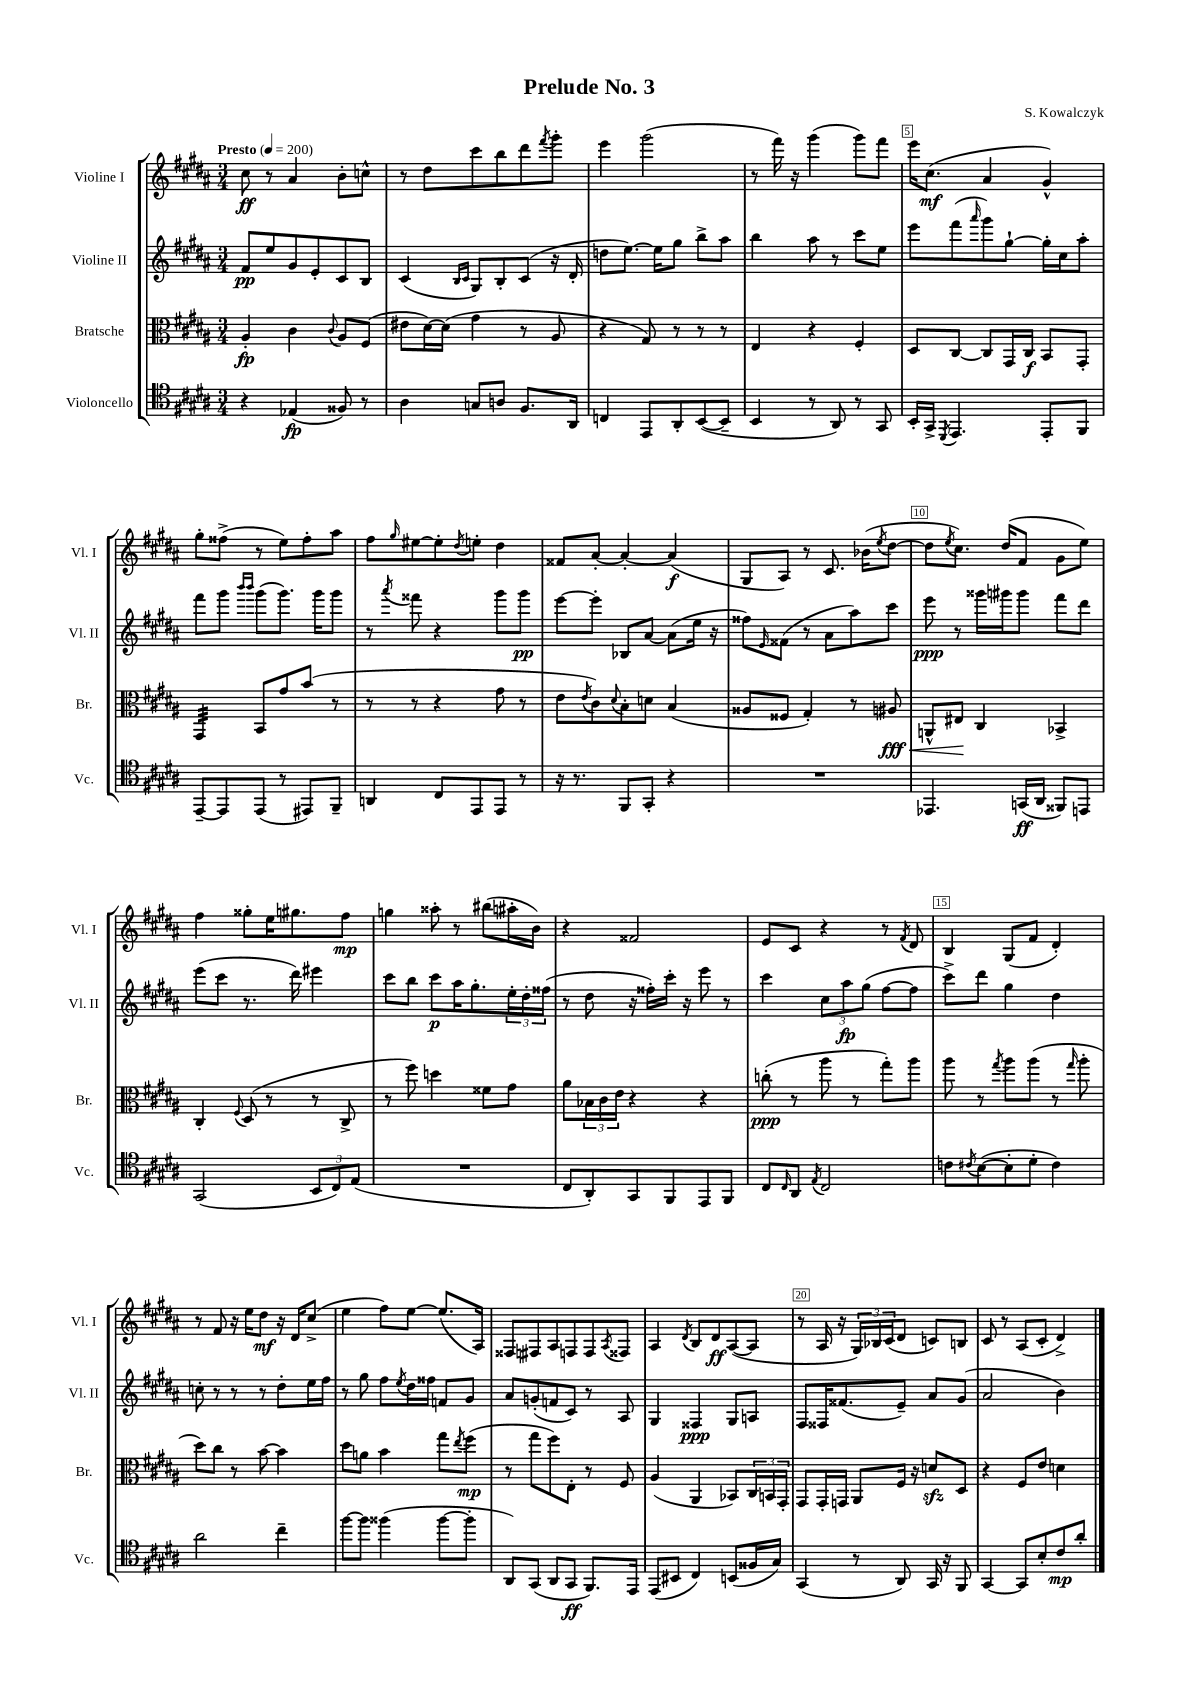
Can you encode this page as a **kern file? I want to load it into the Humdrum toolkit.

**kern	**kern	**kern	**kern
*staff4	*staff3	*staff2	*staff1
*clefC4	*clefC3	*clefG2	*clefG2
*k[f#c#g#d#a#]	*k[f#c#g#d#a#]	*k[f#c#g#d#a#]	*k[f#c#g#d#a#]
*M3/4	*M3/4	*M3/4	*M3/4
*MM200	*MM200	*MM200	*MM200
4r	4A#'/	8f#/L	8cc#\
.	.	8ee/	8r
(4E-/	4c#\	8g#/	4a#/
.	.	8e'/	.
.	8qqc#/	.	.
8F##/)	8A#/L	8c#/	8b'\L
8r	(8F#/J	8B/J	8cc^^\J
=	=	=	=
4A#\	8e#\L	(4c#/	8r
.	[16d#\L)	.	8dd#\L
.	(16d#\]JJ	.	.
.	.	16qqB/LL	.
.	.	16qqc#/JJ	.
8G/L	4g#\	8G#/L)	8ccc#\
8A/J	.	8B'/	8bb\
8.F#/L	8r	(8c#/J	8ddd#\
.	.	.	8qfff#/
.	8A#/	16r	8ggg#'\J
16AA#/Jk	.	16d#'/	.
=	=	=	=
4C/	4r	8dd\L	4eee\
.	.	[8.ee\J)	.
8EE/L	8G#/)	.	(2ggg#\
.	.	16ee\]LK	.
8AA#'/	8r	8gg#\J	.
([8BB/	8r	8bb^\L	.
8BB~/]J	8r	8aa#\J	.
=	=	=	=
4BB/	4E/	4bb\	8r
.	.	.	16fff#\)
.	.	.	16r
8r	4r	8aa#\	(4ggg#\
8AA#/)	.	8r	.
8r	4F#'/	8ccc#\L	8ggg#\L)
8GG#/	.	8ee\J	8fff#\J
=	=	=	=
16BB'/LL	8D#/L	8eee\L	16eee\LK
16GG#^/JJ	.	.	(8.cc#\J
8qDD#/	.	.	.
4.EE/	[8C#/J	(8fff#\	.
.	.	16qqaaa#/	.
.	8C#/]L	8ggg#\)	4a#/
.	16GG#/L	[8gg#`\J	.
.	16C#/JJ	.	.
8EE'/L	8BB/L	16gg#'\]LL	4g#^^/)
.	.	16cc#\J	.
8FF#/J	8GG#'/J	8aa#'\J	.
=	=	=	=
[8EE~/L	4GG#/	8fff#\L	8gg#'\L
8EE/]	.	8ggg#\J	(8ff##^\J
.	.	16qqbbb/LL	.
.	.	16qqbbb/JJ	.
(8EE/J	8BB/L	(8ggg#\L	8r
8r	8g#/	8.ggg#\J)	8ee\L)
8EE#/L)	(8b/J	.	8ff##'\
.	.	16ggg#\LK	.
8FF#~/J	8r	8ggg#\J	8aa#\J
=	=	=	=
4AA/	8r	8r	8ff#\L
.	.	8qaaa#/	16qqgg#/
.	8r	8fff##\	[8ee#\
8C#/L	4r	4r	8ee#'\]
.	.	.	8qdd#/
8EE/	.	.	8ee'\J
8EE/J	8g#\	8ggg#\L	4dd#\
8r	8r	8ggg#\J	.
=	=	=	=
16r	8e\L	[8eee\L	8f##/L
8.r	.	.	.
.	8qe/	.	.
.	8c#\)	8eee'\]J	[8a#'/J
.	8qqd#/	.	.
8FF#/L	8B'\	8B-/L	4a#'/_
8GG#'/J	8d\J	[8a#/J	.
4r	(4B/	(8a#\]L	(4a#/]
.	.	16ee\Jk	.
.	.	16r	.
=	=	=	=
2.r	8A##/L	8ff##\L)	8G#/L
.	.	16qqe/	.
.	8F##/J	(8f##\J	8A#/J)
.	4G#'/)	8r	8r
.	.	8a#\L	8.c#/
.	8r	8aa#\)	.
.	.	.	(16b-\LK
.	.	.	8qee/
.	8A#/	8ccc#\J	[8dd#\J
=	=	=	=
4.EE-/	8AA^^/L	8eee\	8dd#\]L
.	.	.	8qee/
.	8E#/J	8r	8.cc#\J)
.	4C#/	16ggg##\LL	.
.	.	16ggg#\J	(16dd#/LK
(16GG/LL	.	8ggg#\J	8f#/J
16AA#/JJ	.	.	.
8FF##/L)	4BB-^/	8fff#\L	8g#\L
8EE/J	.	8ddd#\J	8ee\J)
=	=	=	=
(2GG#/	4C#'/	(8eee\L	4ff#\
.	.	8ccc#\J	.
.	8qqF#/	.	.
.	(8D#/	8.r	8gg##'\L
.	8r	.	16ee\K
.	.	16ddd#\)	8.gg#\
12BB/L	8r	4eee#\	.
12C#/)	.	.	.
.	8C#^/	.	8ff#\J
(12E/J	.	.	.
=	=	=	=
2.r	8r	8ccc#\L	4gg\
.	8ff#\)	8bb\J	.
.	4dd\	8ccc#\L	8aa##'\
.	.	16aa#\K	8r
.	.	8.gg#'\	.
.	8f##\L	.	(8bb#\L
.	8g#\J	24ee'\L	16aa#'\L
.	.	24dd#'\	.
.	.	.	16b\JJ)
.	.	(24ff##\JJ	.
=	=	=	=
8C#/L	8a#\L	8r	4r
8AA#'/)	24B-\L	8dd#\	.
.	24c#\	.	.
.	24e\JJ	.	.
8GG#/	4r	16r	2f##/
.	.	16ff##'\LL)	.
8FF#/	.	16ccc#'\JJ	.
.	.	16r	.
8EE/	4r	8eee\	.
8FF#/J	.	8r	.
=	=	=	=
8C#/L	(8cc'\	4ccc#\	8e/L
16qqC#/	.	.	.
8AA#/J	8r	.	8c#/J
8qE/	.	.	.
2C#/	8aa#\	12cc#\L	4r
.	.	12aa#\	.
.	8r	.	.
.	.	(12gg#\J	.
.	8gg#'\L)	[8ff#\L	8r
.	.	.	8qf#/
.	8aa#\J	8ff#\]J	8d#/
=	=	=	=
8c\L	8aa#\	8ccc#^\L)	4B/
8qc#/	.	.	.
([8B\	8r	8ddd#\J	.
.	8qgg#/	.	.
8B'\]	8aa#\L	4gg#\	(8G#/L
8d#'\J	(8aa#\J	.	8f#/J
4c#\)	8r	4dd#\	4d#'/)
.	16qqgg#/	.	.
.	8aa#'\	.	.
=	=	=	=
2a#\	8dd#\L)	8cc'\	8r
.	8cc#\J	8r	8f#/
.	8r	8r	16r
.	.	.	16ee\LK
.	[8b\	8r	8dd#\J
4cc#~\	4b\]	8dd#'\L	16r
.	.	.	16d#/LK
.	.	16ee\L	(8cc#^/J
.	.	16ff#\JJ	.
=	=	=	=
[8ff#\L	8dd#\L	8r	4ee\
8ff#\]J	8a\J	8gg#\	.
(4ff##\	4b\	8ff#\L	8ff#\L)
.	.	8qee/	.
.	.	16dd#\L	[8ee\J
.	.	16ff##\JJ	.
[8ff##\L	8gg#\L	8f/L	(8.ee/]L
.	8qee/	.	.
8ff##'\]J	(8ff#\J	8g#/J	.
.	.	.	16A#/Jk)
=	=	=	=
8AA#/L)	8r	8a#/L	8F##/L
(8GG#/J	8gg#\L	(8g'/	8F#/
8AA#/L	8ff#\)	8f/	8A#/
8GG#/J	8E'\J	8c#/J)	8F/
8.FF#/L)	8r	8r	8F/
.	.	.	8qA#/
.	8F#/	8A#/	8F##/J
16EE/Jk	.	.	.
=	=	=	=
(8EE/L	(4A#/	4G#/	4A#/
8BB#/J	.	.	.
.	.	.	8qd#/
4C#/)	4AA#/	4F##/	8B/L
.	.	.	8d#/
(8BB/L	8BB-/L)	8G#/L	([8A#/
16F##/L	24C#/L	8A/J	8A#/]J
.	24BB/	.	.
16G#/JJ)	.	.	.
.	24GG#'/JJ	.	.
=	=	=	=
(4GG#/	8GG#/L	8F#/L	8r
.	16GG#'/L	16F##/K	16A#/
.	16GG/JJ	(8.f##/	16r
8r	8AA#/L	.	24G#/LL)
.	.	.	24B-/
.	.	.	(24c#/J
8AA#/)	16F#/Jk	8e~/J)	8d#/J
.	16r	.	.
16GG#/	8d/L	8a#/L	8c/L)
16r	.	.	.
8FF#/	8D#/J	(8g#/J	8B/J
=	=	=	=
[4GG#/	4r	2a#/	8c#/
.	.	.	8r
8GG#/]L	8F#/L	.	(8A#/L
8B'/	8e/J	.	8c#'/J
8c#/	4d\	4b\)	4d#^/)
8a#'/J	.	.	.
==	==	==	==
*-	*-	*-	*-
